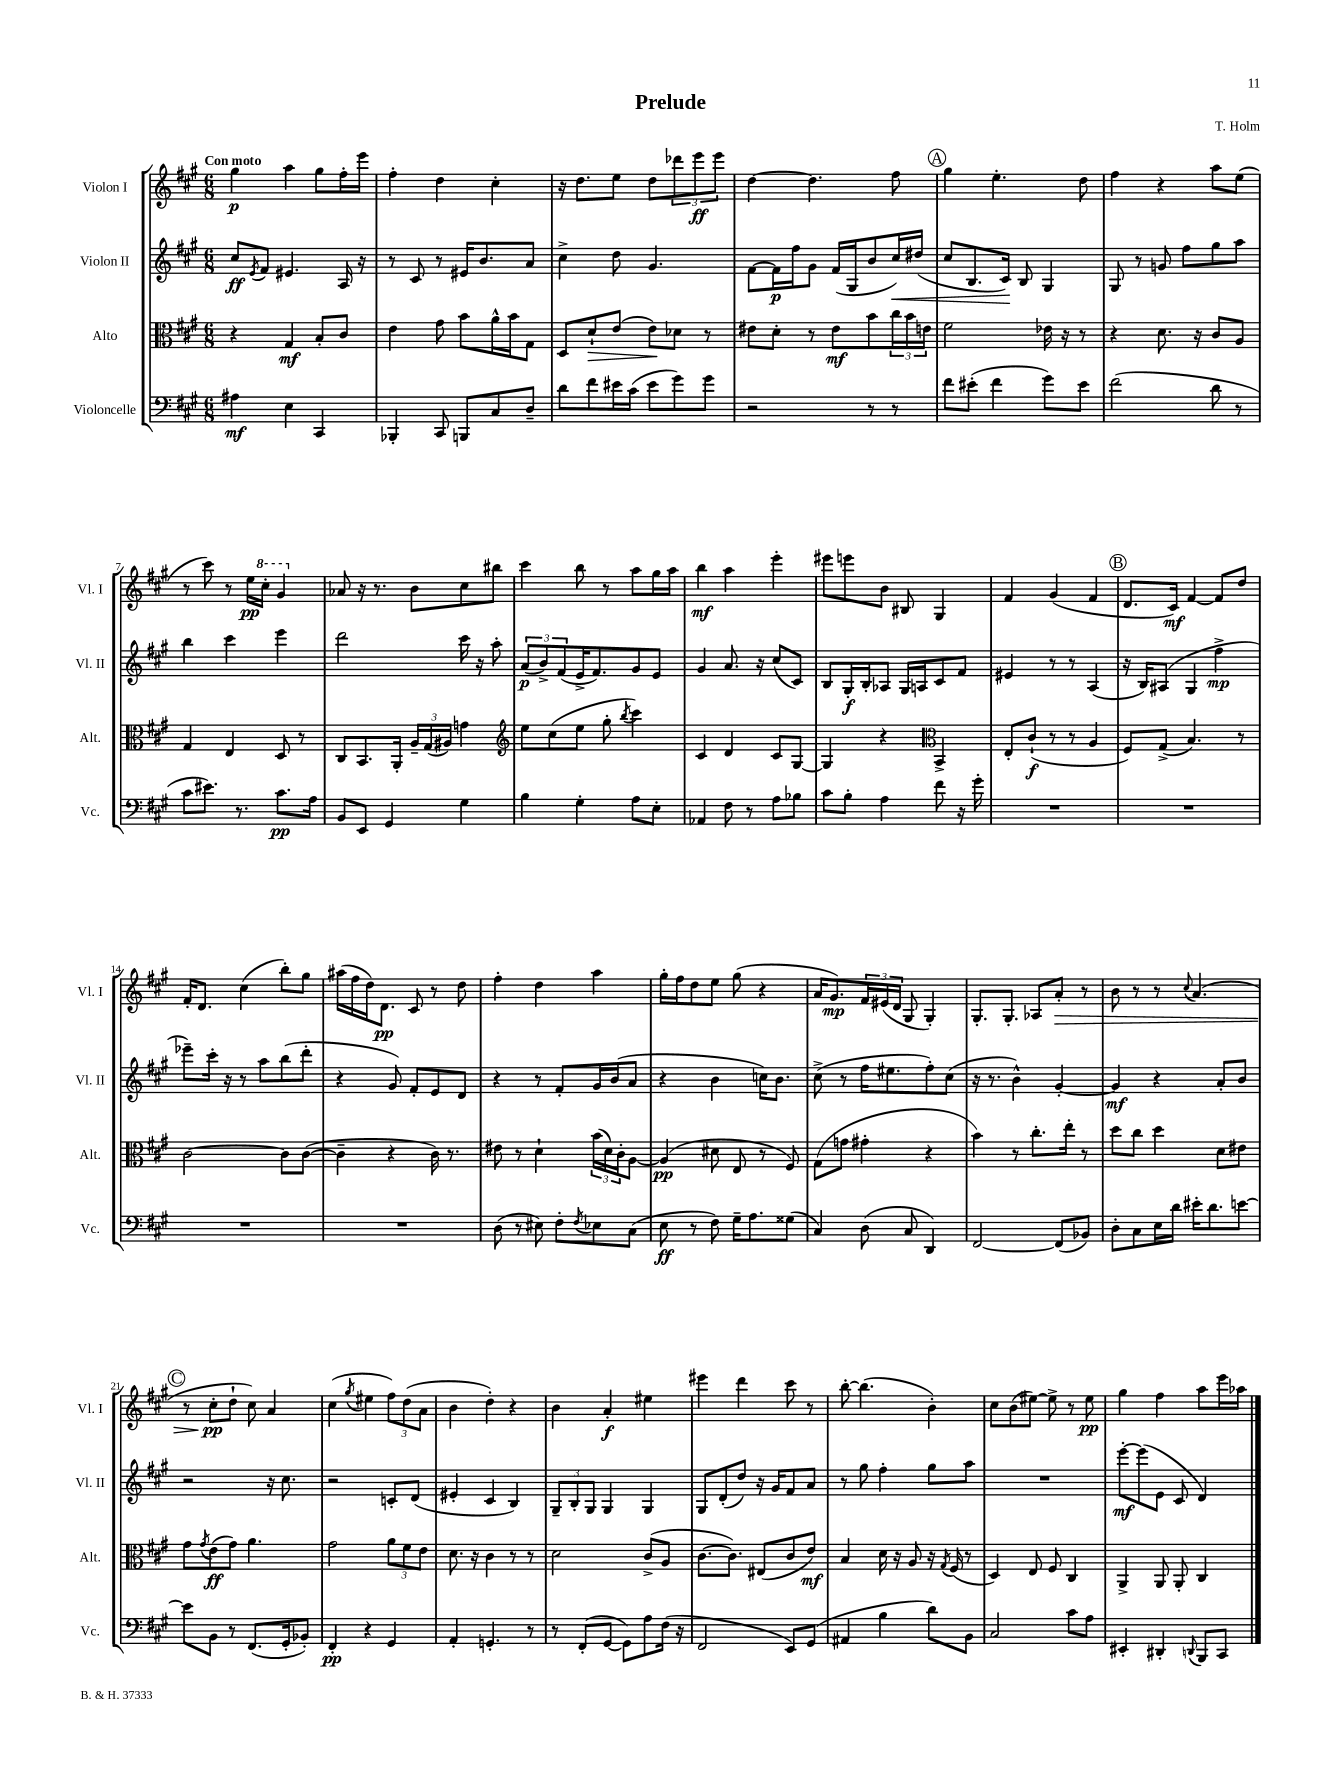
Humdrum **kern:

**kern	**dynam	**kern	**dynam	**kern	**dynam	**kern	**dynam
*part4	*part4	*part3	*part3	*part2	*part2	*part1	*part1
*staff4	*staff4	*staff3	*staff3	*staff2	*staff2	*staff1	*staff1
*I"Violoncelle	*	*I"Alto	*	*I"Violon II	*	*I"Violon I	*
*I'Vc.	*	*I'Alt.	*	*I'Vl. II	*	*I'Vl. I	*
*clefF4	*	*clefC3	*	*clefG2	*	*clefG2	*
*k[f#c#g#]	*	*k[f#c#g#]	*	*k[f#c#g#]	*	*k[f#c#g#]	*
*M6/8	*	*M6/8	*	*M6/8	*	*M6/8	*
=1	=1	=1	=1	=1	=1	=1	=1
!	!	!	!	!	!	!LO:TX:a:B:t=Con moto	!
4A#X\	mf	4r	.	8cc#/L	ff	4gg#\	p
.	.	.	.	8qe/	.	.	.
.	.	.	.	8f#/J	.	.	.
4E\	.	4G#/	mf	4.e#X/	.	4aa\	.
4CC#/	.	8B'/L	.	.	.	8gg#\L	.
.	.	8c#/J	.	16A/	.	16ff#'\L	.
.	.	.	.	16r	.	16eee\JJ	.
=2	=2	=2	=2	=2	=2	=2	=2
4BBB-X'/	.	4e\	.	8r	.	4ff#'\	.
.	.	.	.	8c#/	.	.	.
8CC#/	.	8g#\	.	8r	.	4dd\	.
8BBBn/L	.	8b\L	.	16e#X/KL	.	.	.
.	.	.	.	8.b/	.	.	.
8C#/	.	16a^^\L	.	.	.	4cc#'\	.
.	.	16b\J	.	.	.	.	.
8D~/J	.	8G#\J	.	8a/J	.	.	.
=3	=3	=3	=3	=3	=3	=3	=3
8d\L	.	8D/L	.	4cc#^\	.	16r	.
.	.	.	.	.	.	8.dd\L	.
!	!	!	!LO:HP:b	!	!	!	!
8f#\	.	8d`/	>	.	.	.	.
16e#X\L	.	(8e/J	.	8dd\	.	8ee\J	.
(16c#\JJ	.	.	.	.	.	.	.
8e#\L	.	8e\L)	.	4.g#/	.	8dd\L	.
8g#\)	.	8d-X\J	]	.	.	12ddd-X\	.
.	.	.	.	.	.	12eee\	ff
8g#\J	.	8r	.	.	.	.	.
.	.	.	.	.	.	12eee\J	.
=4	=4	=4	=4	=4	=4	=4	=4
2r	.	8e#X\L	.	[8f#\L	.	[4dd\	.
.	.	8d'\J	.	16f#\L]	p	.	.
.	.	.	.	16ff#\J	.	.	.
.	.	8r	.	8g#\J	.	4.dd\]	.
.	.	8e#\L	mf	(16f#/LL	.	.	.
.	.	.	.	16G#/J	.	.	.
8r	.	8b\	.	8b/	.	.	.
!	!	!	!	!	!LO:HP:b	!	!
8r	.	24cc#\L	.	16cc#/L)	<	8ff#\	.
.	.	24b\	.	.	.	.	.
.	.	.	.	(16dd#X/JJ	.	.	.
.	.	24en\JJ	.	.	.	.	.
!!LO:REH:place=s1:t=A
=5	=5	=5	=5	=5	=5	=5	=5
8f#\L	.	2f#\	.	8cc#/L	.	4gg#\	.
(8e#X'\J	.	.	.	8.B/	.	.	.
4f#\	.	.	.	.	.	4.ee'\	.
.	.	.	.	16c#/Jk)	.	.	.
.	.	.	.	8B/	[	.	.
8g#\L)	.	16e-X\	.	4G#/	.	.	.
.	.	16r	.	.	.	.	.
8e#\J	.	8r	.	.	.	8dd\	.
=6	=6	=6	=6	=6	=6	=6	=6
(2f#\	.	4r	.	8G#/	.	4ff#\	.
.	.	.	.	8r	.	.	.
.	.	8.d\	.	8gn/	.	4r	.
.	.	.	.	8ff#\L	.	.	.
.	.	16r	.	.	.	.	.
8d\	.	8c#/L	.	8gg#\	.	8aa\L	.
8r	.	8A/J	.	8aa\J	.	(8ee\J	.
!!LO:LB:g=z
=7	=7	=7	=7	=7	=7	=7	=7
8c#\L	.	4G#/	.	4bb\	.	8r	.
8.e#X\J)	.	.	.	.	.	8ccc#\)	.
.	.	4E/	.	4ccc#\	.	8r	.
8.r	.	.	.	.	.	.	.
.	.	.	.	.	.	16ee\LL	pp
*	*	*	*	*	*	*8va	*
.	.	.	.	.	.	16ccc#'\JJ	.
8.c#\L	pp	8D/	.	4eee\	.	4gg#/	.
.	.	8r	.	.	.	.	.
16A\Jk	.	.	.	.	.	.	.
=8	=8	=8	=8	=8	=8	=8	=8
*	*	*	*	*	*	*X8va	*
8BB/L	.	8C#/L	.	2ddd\	.	8a-X/	.
8EE/J	.	8.BB/	.	.	.	16r	.
.	.	.	.	.	.	8.r	.
4GG#/	.	.	.	.	.	.	.
.	.	16AA'/Jk	.	.	.	.	.
.	.	24A~/LL	.	.	.	8b\L	.
.	.	(24G#/	.	.	.	.	.
.	.	24A#X/JJ)	.	.	.	.	.
4G#\	.	4gn\	.	16ccc#\	.	8cc#\	.
.	.	.	.	16r	.	.	.
.	.	.	.	8aa'\	.	8bb#X\J	.
=9	=9	=9	=9	=9	=9	=9	=9
*	*	*clefG2	*	*	*	*	*
4B\	.	8ee\L	.	(12a/L	p	4ccc#\	.
.	.	.	.	12b^/)	.	.	.
.	.	(8cc#\	.	.	.	.	.
.	.	.	.	(12f#/	.	.	.
4G#'\	.	8ee\J	.	16e^/K	.	8bb\	.
.	.	.	.	8.f#/)	.	.	.
.	.	8gg#'\	.	.	.	8r	.
.	.	8qbb/	.	.	.	.	.
8A\L	.	4ccc#\)	.	8g#/	.	8aa\L	.
8E'\J	.	.	.	8e/J	.	16gg#\L	.
.	.	.	.	.	.	16aa\JJ	.
=10	=10	=10	=10	=10	=10	=10	=10
4AA-X/	.	4c#/	.	4g#/	.	4bb\	mf
8F#\	.	4d/	.	8.a/	.	4aa\	.
8r	.	.	.	.	.	.	.
.	.	.	.	16r	.	.	.
8A\L	.	8c#/L	.	(8cc#/L	.	4eee'\	.
8B-X\J	.	[8G#/J	.	8c#/J)	.	.	.
=11	=11	=11	=11	=11	=11	=11	=11
8c#\L	.	4G#/]	.	8B/L	.	8eee#X\L	.
8B'\J	.	.	.	16G#'/L	f	8eeen\	.
.	.	.	.	16B'/J	.	.	.
4A\	.	4r	.	8A-X/J	.	8b\J	.
.	.	.	.	16G#/LL	.	8B#X/	.
.	.	.	.	16An/J	.	.	.
*	*	*clefC3	*	*	*	*	*
8f#\	.	4BB^/	.	8c#/	.	4G#/	.
16r	.	.	.	8f#/J	.	.	.
16g#'\	.	.	.	.	.	.	.
=12	=12	=12	=12	=12	=12	=12	=12
2.r	.	8E'/L	.	4e#X/	.	4f#/	.
.	.	(8c#`/J	f	.	.	.	.
.	.	8r	.	8r	.	(4g#/	.
.	.	8r	.	8r	.	.	.
.	.	4A/	.	(4A/	.	4f#/	.
!!LO:REH:place=s1:t=B
=13	=13	=13	=13	=13	=13	=13	=13
2.r	.	8F#/L)	.	16r	.	8.d/L	.
.	.	.	.	16B/KL)	.	.	.
.	.	(8G#^/J	.	(8A#X/J	.	.	.
.	.	.	.	.	.	16c#/Jk)	mf
.	.	4.B/)	.	4G#/	.	[4f#/	.
.	.	.	.	4ff#^\	mp	8f#/L]	.
.	.	8r	.	.	.	8dd/J	.
!!LO:LB:g=z
=14	=14	=14	=14	=14	=14	=14	=14
2.r	.	[2c#\	.	8eee-X~\L)	.	16f#'/KL	.
.	.	.	.	.	.	8.d/J	.
.	.	.	.	16ccc#'\Jk	.	.	.
.	.	.	.	16r	.	.	.
.	.	.	.	8r	.	(4cc#\	.
.	.	.	.	8aa\L	.	.	.
.	.	8c#\L]	.	(8bb\	.	8bb'\L)	.
.	.	([8c#\J	.	8ddd'\J	.	8gg#\J	.
=15	=15	=15	=15	=15	=15	=15	=15
2.r	.	4c#~\]	.	4r	.	(16aa#X\LL	.
.	.	.	.	.	.	16ff#\	.
.	.	.	.	.	.	16dd\J)	.
.	.	.	.	.	.	8.d\J	pp
.	.	4r	.	8g#/)	.	.	.
.	.	.	.	8f#'/L	.	8c#/	.
.	.	16c#\)	.	8e/	.	8r	.
.	.	8.r	.	.	.	.	.
.	.	.	.	8d/J	.	8dd\	.
=16	=16	=16	=16	=16	=16	=16	=16
(8D\	.	8e#X\	.	4r	.	4ff#'\	.
8r	.	8r	.	.	.	.	.
8E#X\)	.	4d`\	.	8r	.	4dd\	.
8F#'\L	.	.	.	8f#'/L	.	.	.
8qF#/	.	.	.	.	.	.	.
8E-X\	.	(24b\LL	.	16g#/L	.	4aa\	.
.	.	24d\)	.	.	.	.	.
.	.	.	.	(16b/J	.	.	.
.	.	24c#'\J	.	.	.	.	.
(8C#\J	.	[8A\J	.	8a/J	.	.	.
=17	=17	=17	=17	=17	=17	=17	=17
8E\	ff	(4A/]	pp	4r	.	16gg#'\LL	.
.	.	.	.	.	.	16ff#\J	.
8r	.	.	.	.	.	8dd\	.
8F#\)	.	8d#X\	.	4b\	.	8ee\J	.
16G#~\KL	.	8E/	.	.	.	(8gg#\	.
8.A\	.	.	.	.	.	.	.
.	.	8r	.	16ccn\KL)	.	4r	.
.	.	.	.	8.b\J	.	.	.
(8G##X\J	.	8F#/)	.	.	.	.	.
=18	=18	=18	=18	=18	=18	=18	=18
4C#/)	.	(8G#\L	.	(8cc#^\	.	16a/KL	.
.	.	.	.	.	.	8.g#/)	mp
.	.	8gn\J	.	8r	.	.	.
(8D\	.	4g#X'\	.	16ff#\KL	.	24f#/L	.
.	.	.	.	.	.	(24e#X/	.
.	.	.	.	8.ee#X\	.	.	.
.	.	.	.	.	.	24d/JJ	.
8C#/	.	.	.	.	.	8G#/	.
4DD/)	.	4r	.	8ff#'\)	.	4G#'/)	.
.	.	.	.	(8cc#\J	.	.	.
=19	=19	=19	=19	=19	=19	=19	=19
[2FF#/	.	4b\)	.	16r	.	8.G#'/L	.
.	.	.	.	8.r	.	.	.
.	.	.	.	.	.	8.G#'/J	.
.	.	8r	.	4b^^\)	.	.	.
.	.	8.cc#'\L	.	.	.	8A-X/L	.
!	!	!	!	!	!	!	!LO:HP:b
(8FF#/L]	.	.	.	[4g#'/	.	8a'/J	>
.	.	16ee'\Jk	.	.	.	.	.
8BB-X/J)	.	8r	.	.	.	8r	.
=20	=20	=20	=20	=20	=20	=20	=20
8D'\L	.	8dd\L	.	4g#/]	mf	8b\	.
8C#\	.	8cc#\J	.	.	.	8r	.
16E\L	.	4dd\	.	4r	.	8r	.
16d\JJ	.	.	.	.	.	.	.
.	.	.	.	.	.	8qqcc#/	.
16e#X'\KL	.	.	.	.	.	(4.a/	.
8.d\	.	.	.	.	.	.	.
.	.	8d\L	.	8a'/L	.	.	.
[8en\J	.	8e#X\J	.	8b/J	.	.	.
!!LO:LB:g=z
!!LO:REH:place=s1:t=C
=21	=21	=21	=21	=21	=21	=21	=21
8e\L]	.	8g#\L	.	2r	.	8r	.
.	.	8qg#/	.	.	.	.	.
8BB\J	.	(8e\	ff	.	.	8cc#'\L	pp
8r	.	8g#\J)	.	.	.	8dd`\J	]
(8.FF#/L	.	4.a\	.	.	.	8cc#\)	.
.	.	.	.	16r	.	4a/	.
16GG#'/k	.	.	.	8.cc#\	.	.	.
8BB-X'/J)	.	.	.	.	.	.	.
=22	=22	=22	=22	=22	=22	=22	=22
4FF#'/	pp	2g#\	.	2r	.	(4cc#\	.
.	.	.	.	.	.	8qgg#/	.
4r	.	.	.	.	.	4ee#X\	.
4GG#/	.	12a\L	.	8cn'/L	.	12ff#\L)	.
.	.	12f#\	.	.	.	(12dd\	.
.	.	.	.	(8d/J	.	.	.
.	.	12e\J	.	.	.	12a\J	.
=23	=23	=23	=23	=23	=23	=23	=23
4AA'/	.	8.d\	.	4e#X'/	.	4b\	.
.	.	16r	.	.	.	.	.
4.GGn'/	.	4c#\	.	4c#/	.	4dd'\)	.
.	.	8r	.	4B/)	.	4r	.
8r	.	8r	.	.	.	.	.
=24	=24	=24	=24	=24	=24	=24	=24
8r	.	2d\	.	12G#~/L	.	4b\	.
.	.	.	.	12B'/	.	.	.
(8FF#'/L	.	.	.	.	.	.	.
.	.	.	.	12G#/J	.	.	.
[8GG#/J	.	.	.	4G#/	.	4a'/	f
8GG#\L])	.	.	.	.	.	.	.
8A\	.	(8c#^/L	.	4G#/	.	4ee#X\	.
(16F#\Jk	.	8A/J	.	.	.	.	.
16r	.	.	.	.	.	.	.
=25	=25	=25	=25	=25	=25	=25	=25
2FF#/	.	[8.c#\L	.	8G#/L	.	4eee#X\	.
.	.	.	.	(8d'/	.	.	.
.	.	8.c#\J])	.	.	.	.	.
.	.	.	.	8dd/J)	.	4ddd\	.
.	.	(8E#X/L	.	16r	.	.	.
.	.	.	.	16g#/KL	.	.	.
8EE/L)	.	8c#/	.	8f#/	.	8ccc#\	.
(8GG#/J	.	8e/J)	mf	8a/J	.	8r	.
=26	=26	=26	=26	=26	=26	=26	=26
4AA#X/	.	4B/	.	8r	.	[8bb'\	.
.	.	.	.	8gg#\	.	(4.bb\]	.
4B\	.	16d\	.	4ff#'\	.	.	.
.	.	16r	.	.	.	.	.
.	.	8A/	.	.	.	.	.
8d\L)	.	16r	.	8gg#\L	.	4b'\)	.
.	.	8qG#/	.	.	.	.	.
.	.	(16F#/	.	.	.	.	.
8BB\J	.	8r	.	8aa\J	.	.	.
=27	=27	=27	=27	=27	=27	=27	=27
2C#/	.	4D/)	.	2.r	.	8cc#\L	.
.	.	.	.	.	.	(8b\	.
.	.	8E/	.	.	.	[8ee#X\J)	.
.	.	8F#/	.	.	.	8ee#^\]	.
8c#\L	.	4C#/	.	.	.	8r	.
8A\J	.	.	.	.	.	8ee#\	pp
=28	=28	=28	=28	=28	=28	=28	=28
4EE#X'/	.	4AA^/	.	[8eee'\L	mf	4gg#\	.
.	.	.	.	(8eee\]	.	.	.
4DD#X'/	.	8AA/	.	8e\J	.	4ff#\	.
.	.	8AA'/	.	8c#/	.	.	.
8qqDDn/	.	.	.	.	.	.	.
8BBB/L	.	4C#/	.	4d/)	.	8aa\L	.
8CC#/J	.	.	.	.	.	16eee\L	.
.	.	.	.	.	.	16aa-X\JJ	.
==	==	==	==	==	==	==	==
*-	*-	*-	*-	*-	*-	*-	*-
